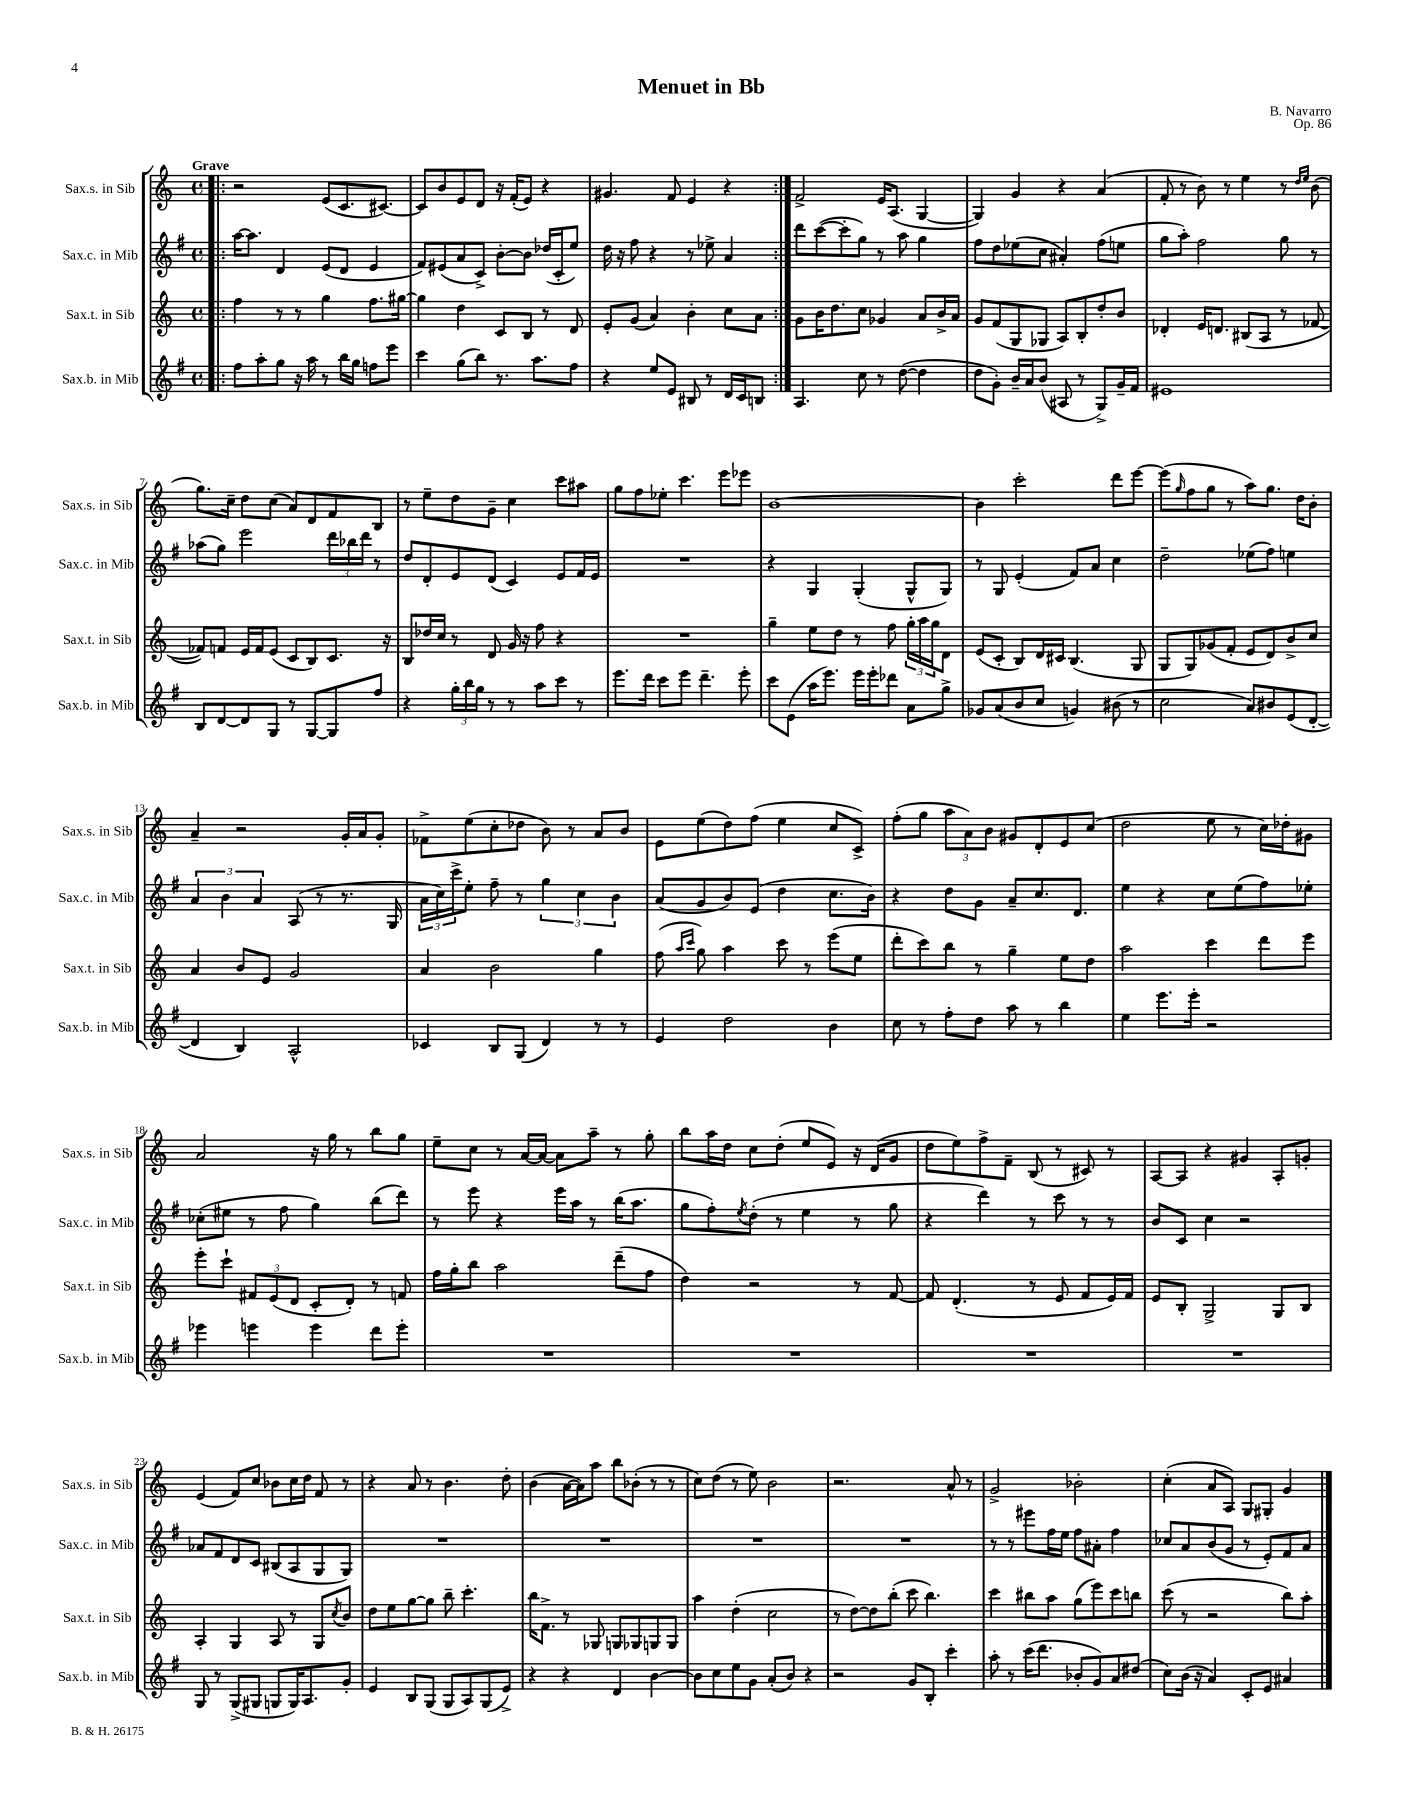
\header { title = "Menuet in Bb" composer = "B. Navarro" opus = "Op. 86" }
<<
\new StaffGroup <<
\new Staff = "s0" \with { instrumentName = "Sax.s. in Sib" shortInstrumentName = "Sax.s. in Sib" } {
    \clef treble \key c \major \defaultTimeSignature \time 4/4 \tempo "Grave"
    \repeat volta 2 { \bar ".|:" r2 e'8( c'8. cis'8.~) |
    cis'8 b'8 e'8 d'8 r16 f'16-.( e'8) r4 |
    gis'4. f'8 e'4 r4 | }
    f'2-> e'16 a8.( g4~ |
    g4) g'4 r4 a'4( |
    f'8-. r8 b'8) r8 e''4 r8 \grace { d''16 e''16 } b'8( |
    g''8.) c''16-- d''8 c''8( a'8) d'8 f'8 b8 |
    r8 e''8-- d''8 g'8-- c''4 c'''8 ais''8 |
    g''8 f''8 ees''8-. c'''4. e'''8 ees'''8 |
    b'1~ |
    b'4 c'''2-. d'''8 e'''8~ |
    e'''8( \grace { g''16 } f''8 g''8 r8 a''8) g''8. d''16 b'8-. |
    a'4-- r2 g'16-. a'16 g'8-. |
    fes'8-> e''8( c''8-. des''8 b'8) r8 a'8 b'8 |
    e'8 e''8( d''8) f''8( e''4 c''8 c'8->) |
    f''8-.( g''8 \tuplet 3/2 { a''8 a'8) b'8 } gis'8 d'8-. e'8 c''8( |
    d''2 e''8 r8 c''16) des''16-. gis'8 |
    a'2 r16 g''16 r8 b''8 g''8 |
    e''8-- c''8 r8 a'16~ a'16~ a'8 a''8-- r8 g''8-. |
    b''8 a''16 d''16 c''8 d''8-.( e''8 e'8) r16 d'16( g'8 |
    d''8 e''8) f''8-> f'8-- b8( r8 cis'8) r8 |
    a8~ a8 r4 gis'4 a8-. g'8-. |
    e'4( f'8) c''8 bes'8 c''16 d''16 f'8 r8 |
    r4 a'8 r8 b'4. d''8-. |
    b'4( a'16~ a'16) a''8 b''8 bes'8-.( r8 r8 |
    c''8) d''8( r8 e''8) b'2 |
    r2. a'8-^ r8 |
    g'2-> bes'2-. |
    c''4-.( a'8 a8) g8 gis8-. g'4 \bar "|." |
}
\new Staff = "s1" \with { instrumentName = "Sax.c. in Mib" shortInstrumentName = "Sax.c. in Mib" } {
    \clef treble \key g \major \defaultTimeSignature \time 4/4
    \repeat volta 2 { \bar ".|:" a''16~ a''8. d'4 e'8( d'8 e'4 |
    fis'8) eis'8( a'8 c'8->) b'8~-. b'8 des''16( c'16-. e''8) |
    d''16 r16 fis''8 r4 r8 ees''8-> a'4 | }
    d'''8 c'''8~( c'''8-. g''8) r8 a''8 g''4 |
    fis''8 d''8 ees''8( c''8 ais'4-.) fis''8( e''8 |
    g''8 a''8-.) fis''2 g''8 r8 |
    aes''8( g''8) e'''2 \tuplet 3/2 { d'''16 bes''16 d'''16 } r8 |
    d''8 d'8-. e'8 d'8( c'4) e'8 fis'16 e'16 |
    R1 |
    r4 g4 g4-.( g8-^ g8) |
    r8 g8 e'4-.( fis'8) a'8 c''4 |
    d''2-- ees''8( fis''8) e''4 |
    \tuplet 3/2 { a'4 b'4 a'4 } a8( r8 r8. g16 |
    \tuplet 3/2 { a'16 c''16) c'''16-> } e''8-. fis''8-- r8 \tuplet 3/2 { g''4 c''4 b'4 } |
    a'8( g'8 b'8) e'8( d''4 c''8. b'16) |
    r4 d''8 g'8 a'8-- c''8. d'8. |
    e''4 r4 c''8 e''8( fis''8) ees''8-. |
    ces''8-.( eis''8 r8 fis''8 g''4) b''8( d'''8) |
    r8 e'''8 r4 e'''16 a''16 r8 b''16( a''8. |
    g''8 fis''8-.) \acciaccatura { e''8 } d''8-.( r8 e''4 r8 g''8 |
    r4 d'''4) r8 c'''8 r8 r8 |
    b'8 c'8 c''4 r2 |
    aes'8 fis'8 d'8 c'8 bis8( a8 g8 g8) |
    R1 |
    R1 |
    R1 |
    R1 |
    r8 r8 eis'''8 fis''16 e''16 fis''8 ais'8-. fis''4 |
    ces''8 a'8 b'8( g'8 r8 e'8-.) fis'8 a'8 \bar "|." |
}
\new Staff = "s2" \with { instrumentName = "Sax.t. in Sib" shortInstrumentName = "Sax.t. in Sib" } {
    \clef treble \key c \major \defaultTimeSignature \time 4/4
    \repeat volta 2 { \bar ".|:" f''4 r8 r8 g''4 f''8. gis''16~ |
    gis''4 d''4 c'8 b8 r8 d'8 |
    e'8-. g'8( a'4) b'4-. c''8 a'8 | }
    g'8 b'16 d''8. c''8 ges'4 a'8 b'16-> a'16 |
    g'8 f'8( g8 ges8 a8) b8-. d''8-. b'8 |
    des'4-. e'16 d'8. bis8( a8 r8 fes'8~ |
    fes'8) f'8 e'16 f'16 e'8( c'8 b8) c'8. r16 |
    b8 des''16 c''16 r8 d'8 g'16 r16 f''8 r4 |
    R1 |
    g''4-- e''8 d''8 r8 f''8 \tuplet 3/2 { g''16-. a''16 g''16 } d'8 |
    e'8( c'8-. b8) d'16 cis'16 b4.( g8 |
    g8 g8) ges'8( f'8-. e'8 d'8) b'8-> c''8 |
    a'4 b'8 e'8 g'2 |
    a'4 b'2 g''4 |
    f''8( \grace { a''16 c'''16 } g''8) a''4 c'''8 r8 e'''8( e''8 |
    d'''8-. c'''8) b''8 r8 g''4-- e''8 d''8 |
    a''2 c'''4 d'''8 e'''8 |
    e'''8-. c'''8-! \tuplet 3/2 { fis'8 e'8( d'8 } c'8-. d'8-.) r8 f'8 |
    f''16 g''16-. b''8 a''2 d'''8--( f''8 |
    d''4) r2 r8 f'8~ |
    f'8 d'4.-.( r8 e'8 f'8 e'16) f'16 |
    e'8 b8-. g2-> g8 b8 |
    a4-. g4 a8 r8 g8 \acciaccatura { c''8 } b'8 |
    d''8 e''8 g''8~ g''8 b''8-- c'''4.-. |
    b''16 f'8.-> r8 ges8 g8 ges8 g8 g8 |
    a''4 d''4-.( c''2 |
    r8 d''8~) d''8 b''8-.( c'''8 b''4.) |
    c'''4 bis''8 a''8 g''8( e'''8) c'''8 b''8 |
    c'''8( r8 r2 b''8) a''8-. \bar "|." |
}
\new Staff = "s3" \with { instrumentName = "Sax.b. in Mib" shortInstrumentName = "Sax.b. in Mib" } {
    \clef treble \key g \major \defaultTimeSignature \time 4/4
    \repeat volta 2 { \bar ".|:" fis''8 a''8-. g''8 r16 a''16 r8 b''16 g''16 f''8 e'''8 |
    c'''4 g''8( b''8) r8. a''8. fis''8 |
    r4 e''8 e'8 bis8 r8 d'16 c'16 b8 | }
    a4. c''8 r8 d''8~( d''4 |
    d''8 g'8-.) b'16-- a'16 b'8( ais8 r8 g8->) g'16-- fis'16 |
    eis'1 |
    b8 d'8~ d'8 g8 r8 g8~ g8 fis''8 |
    r4 \tuplet 3/2 { g''16-. b''16 g''16 } r8 r8 a''8 c'''8 r8 |
    e'''8. d'''16 c'''8 e'''8 d'''4.-- e'''8-. |
    c'''8 e'8( a''16 e'''8.) e'''16 e'''16-. des'''8 a'8 g''8-> |
    ges'8 a'8( b'8 c''8 g'4) bis'8( r8 |
    c''2 a'8) bis'8 e'8( d'8~-. |
    d'4 b4) a2-^ |
    ces'4 b8 g8( d'4) r8 r8 |
    e'4 d''2 b'4 |
    c''8 r8 fis''8-. d''8 a''8 r8 b''4 |
    e''4 e'''8. e'''16-. r2 |
    ees'''4 e'''4 e'''4 d'''8 e'''8-. |
    R1 |
    R1 |
    R1 |
    R1 |
    g8 r8 g8->( gis8 g8 g16) a8. g'8-. |
    e'4 b8 g8( g8 a8) g8( e'8->) |
    r4 r4 d'4 b'4~ |
    b'8 c''8 e''8 g'8 a'8-.( b'8) r4 |
    r2 g'8 b8-. c'''4-. |
    a''8-. r8 c'''16( d'''8. bes'8-. g'8) a'8 dis''8( |
    c''8) b'16( r16 a'4) c'8-. e'8 ais'4 \bar "|." |
}
>>
>>
